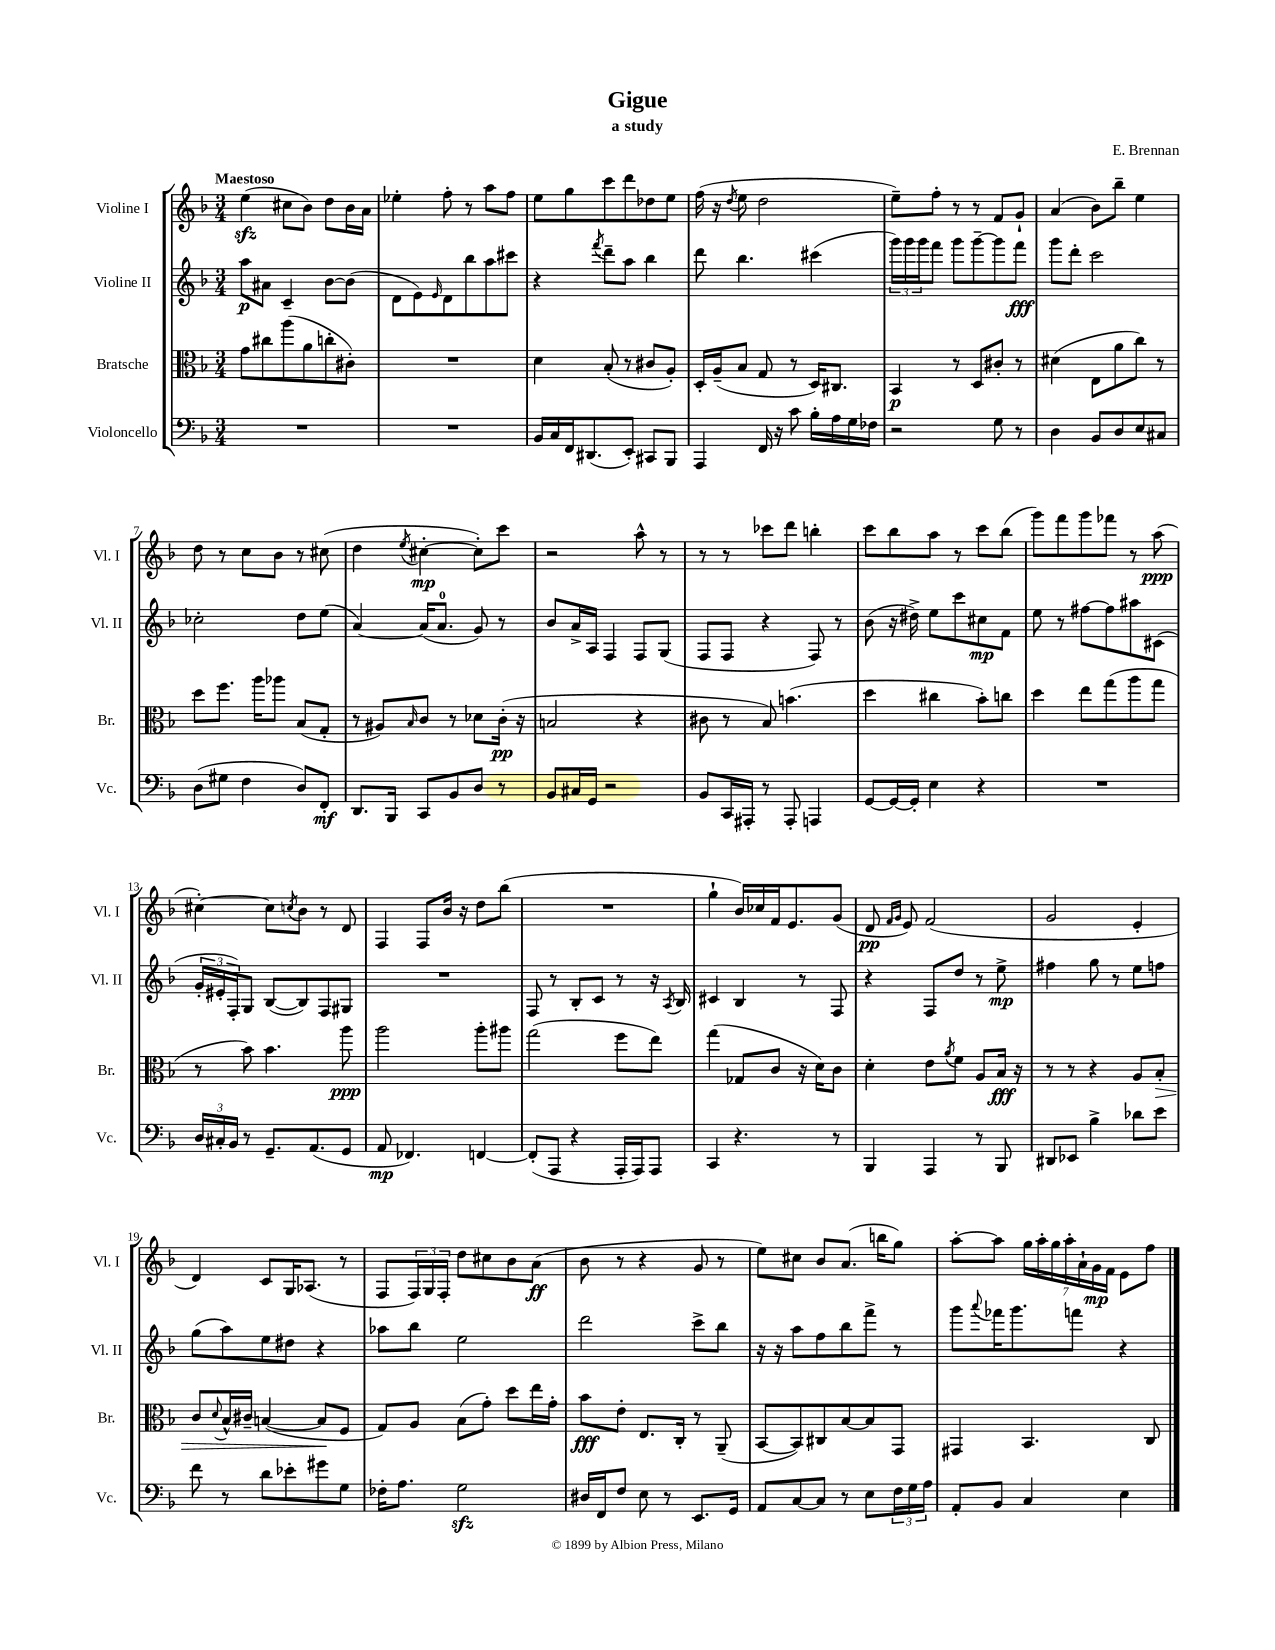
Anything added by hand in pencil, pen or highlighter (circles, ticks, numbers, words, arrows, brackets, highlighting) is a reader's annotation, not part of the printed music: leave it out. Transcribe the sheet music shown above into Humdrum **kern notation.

**kern	**kern	**kern	**kern
*staff4	*staff3	*staff2	*staff1
*clefF4	*clefC3	*clefG2	*clefG2
*k[b-]	*k[b-]	*k[b-]	*k[b-]
*M3/4	*M3/4	*M3/4	*M3/4
2.r	8g	8aa	(4ee
.	8cc#	8a#	.
.	(8aa	4c~	8cc#
.	8a	.	8b-)
.	8cc'	[8b-	8dd
.	8c#')	(8b-]	16b-
.	.	.	16a
=	=	=	=
2.r	2.r	8d	4ee-'
.	.	8e)	.
.	.	16qqe	.
.	.	8d	8ff'
.	.	8bb-	8r
.	.	8aa	8aa
.	.	8ccc#	8ff
=	=	=	=
16BB-	4d	4r	8ee
16C	.	.	.
16FF	.	.	8gg
(8.DD#	.	.	.
.	.	8qfff	.
.	(8B-'	8ddd~	8ccc
8EE')	8r	8aa	8ddd
8CC#	8c#	4bb-	8dd-
8BBB-	8A')	.	8ee
=	=	=	=
4AAA	16D'	8ddd	(16ff
.	(16A~	.	16r
.	.	.	8qdd
.	8B-	4.bb-	8ee
16FF	8G	.	2dd
16r	.	.	.
8c	8r	.	.
16B-'	16D)	(4ccc#	.
16A	8.C#	.	.
16G	.	.	.
16F-	.	.	.
=	=	=	=
2r	4BB-	24ggg)	8ee~)
.	.	24ggg	.
.	.	24ggg	.
.	.	8fff	8ff'
.	8r	8ggg	8r
.	8D	[8ggg~	8r
8G	8c#'	8ggg]	8f
8r	8r	8fff	8g`
=	=	=	=
4D	(4d#	8ggg	(4a
.	.	8ddd'	.
8BB-	8E	2ccc	8b-)
8D	8a	.	8bb-~
8E	8cc)	.	4ee
8C#	8r	.	.
=	=	=	=
(8D	8dd	2cc-'	8dd
8G#	8.ff	.	8r
4F	.	.	8cc
.	16aa	.	.
.	8aa-	.	8b-
8D)	(8B-	8dd	8r
8FF'	8G'	(8ee	(8cc#
=	=	=	=
8.DD	8r	[4a)	4dd
.	8A#)	.	.
16BBB-	.	.	.
.	16qqB-	.	8qee
8CC	8c	(16a]	[4cc#'
.	.	8.a	.
8BB-	8r	.	.
8D	8d-	8g)	8cc#'])
8r	(16c'	8r	8ccc
.	16r	.	.
=	=	=	=
8BB-	2B	8b-	2r
16C#	.	16a^	.
16GG	.	16A	.
2r	.	4F	.
.	4r	8F	8aa^^
.	.	(8G	8r
=	=	=	=
8BB-	8c#	8F	8r
16CC	8r	8F	8r
16AAA#'	.	.	.
8r	8B-)	4r	8ccc-
8AAA#'	(4.b	.	8ddd
4AAA	.	8F)	4bb'
.	.	8r	.
=	=	=	=
[8GG	4dd	(8b-	8ccc
16GG_	.	16r	8bb-
16GG']	.	16dd#^)	.
4E	4cc#	8ee	8aa
.	.	8ccc	8r
4r	8b-')	8cc#	8ccc
.	8cc	8f	(8bb-
=	=	=	=
2.r	4dd	8ee	8ggg)
.	.	8r	8fff
.	8ee	[8ff#	8ggg
.	(8gg	8ff#]	8fff-
.	8aa	8aa#	8r
.	8gg	(8c#	(8aa
=	=	=	=
24D	8r	24g'	[4cc#')
24C#'	.	24e#'	.
24BB-	.	24F')	.
8r	8b-)	8G	.
8.GG~	4.b-	([8B-	8cc#]
.	.	.	8qcc
.	.	8B-])	8b-
(8.AA	.	.	.
.	.	8F	8r
8GG	8aa	8G#	8d
=	=	=	=
8AA	2aa	2.r	4F
4.FF-)	.	.	.
.	.	.	8F
.	.	.	16b-
.	.	.	16r
[4FF	8aa'	.	8dd
.	8aa#	.	(8bb-
=	=	=	=
(8FF']	(2gg	8F	2.r
8AAA	.	8r	.
4r	.	8B-'	.
.	.	8c	.
16AAA'	8ff	8r	.
16AAA)	.	.	.
8AAA	8ee)	16r	.
.	.	8qA	.
.	.	16B-	.
=	=	=	=
4CC	(4gg	4c#	4gg`
4.r	8G-	4B-	16b-)
.	.	.	16cc-
.	8c	.	16f
.	.	.	8.e
.	16r	8r	.
.	16d)	.	.
8r	8c	8F	(8g
=	=	=	=
4BBB-	4d'	4r	8d
.	.	.	16qqf
.	.	.	16qqg
.	.	.	8e)
4AAA	8e	8F	(2f
.	8qa	.	.
.	8f	8dd	.
8r	8A	8r	.
8BBB-	16B-	8ee^	.
.	16r	.	.
=	=	=	=
8DD#	8r	4ff#	2g
8EE-	8r	.	.
4B-^	4r	8gg	.
.	.	8r	.
8d-	8A	8ee	4e'
8e	8B-'	8ff	.
=	=	=	=
8f	8c	(8gg	4d)
.	8qqd	.	.
8r	16B-^^	8aa)	.
.	16c#~	.	.
8d	([4B	8ee	8c
8e-'	.	8dd#	16G
.	.	.	(8.A-
8g#	8B]	4r	.
8G	8F	.	8r
=	=	=	=
16F-'	8G)	8aa-	8F
8.A	.	.	.
.	8A	8bb-	24F)
.	.	.	24G
.	.	.	24F'
2G	(8B-	2ee	8dd
.	8g')	.	8cc#
.	8dd	.	8b-
.	16ee	.	(8a
.	16g'	.	.
=	=	=	=
16D#	8b-	2ddd	8b-
16FF	.	.	.
8F	8e'	.	8r
8E	8.E	.	4r
8r	.	.	.
.	16C'	.	.
8.EE	8r	8ccc^	8g
.	(8AA~	8bb-	8r
16GG	.	.	.
=	=	=	=
8AA	[8BB-	16r	8ee)
.	.	16r	.
[8C	8BB-])	8aa	8cc#
8C]	8C#	8ff	8b-
8r	[8B-	8bb-	(8.a
8E	8B-]	8fff^	.
.	.	.	16bb
24F	8GG	8r	8gg)
24G	.	.	.
24A	.	.	.
=	=	=	=
8AA'	4GG#	8ggg	[8aa'
.	.	8qqaaa	.
8BB-	.	16fff-	8aa]
.	.	8.ggg	.
4C	4.BB-	.	28gg
.	.	.	28aa'
.	.	.	28gg
.	.	.	28aa'
.	.	8fff	.
.	.	.	28a`
.	.	.	28g
.	.	.	28f
4E	.	4r	8e
.	8C	.	8ff
==	==	==	==
*-	*-	*-	*-
